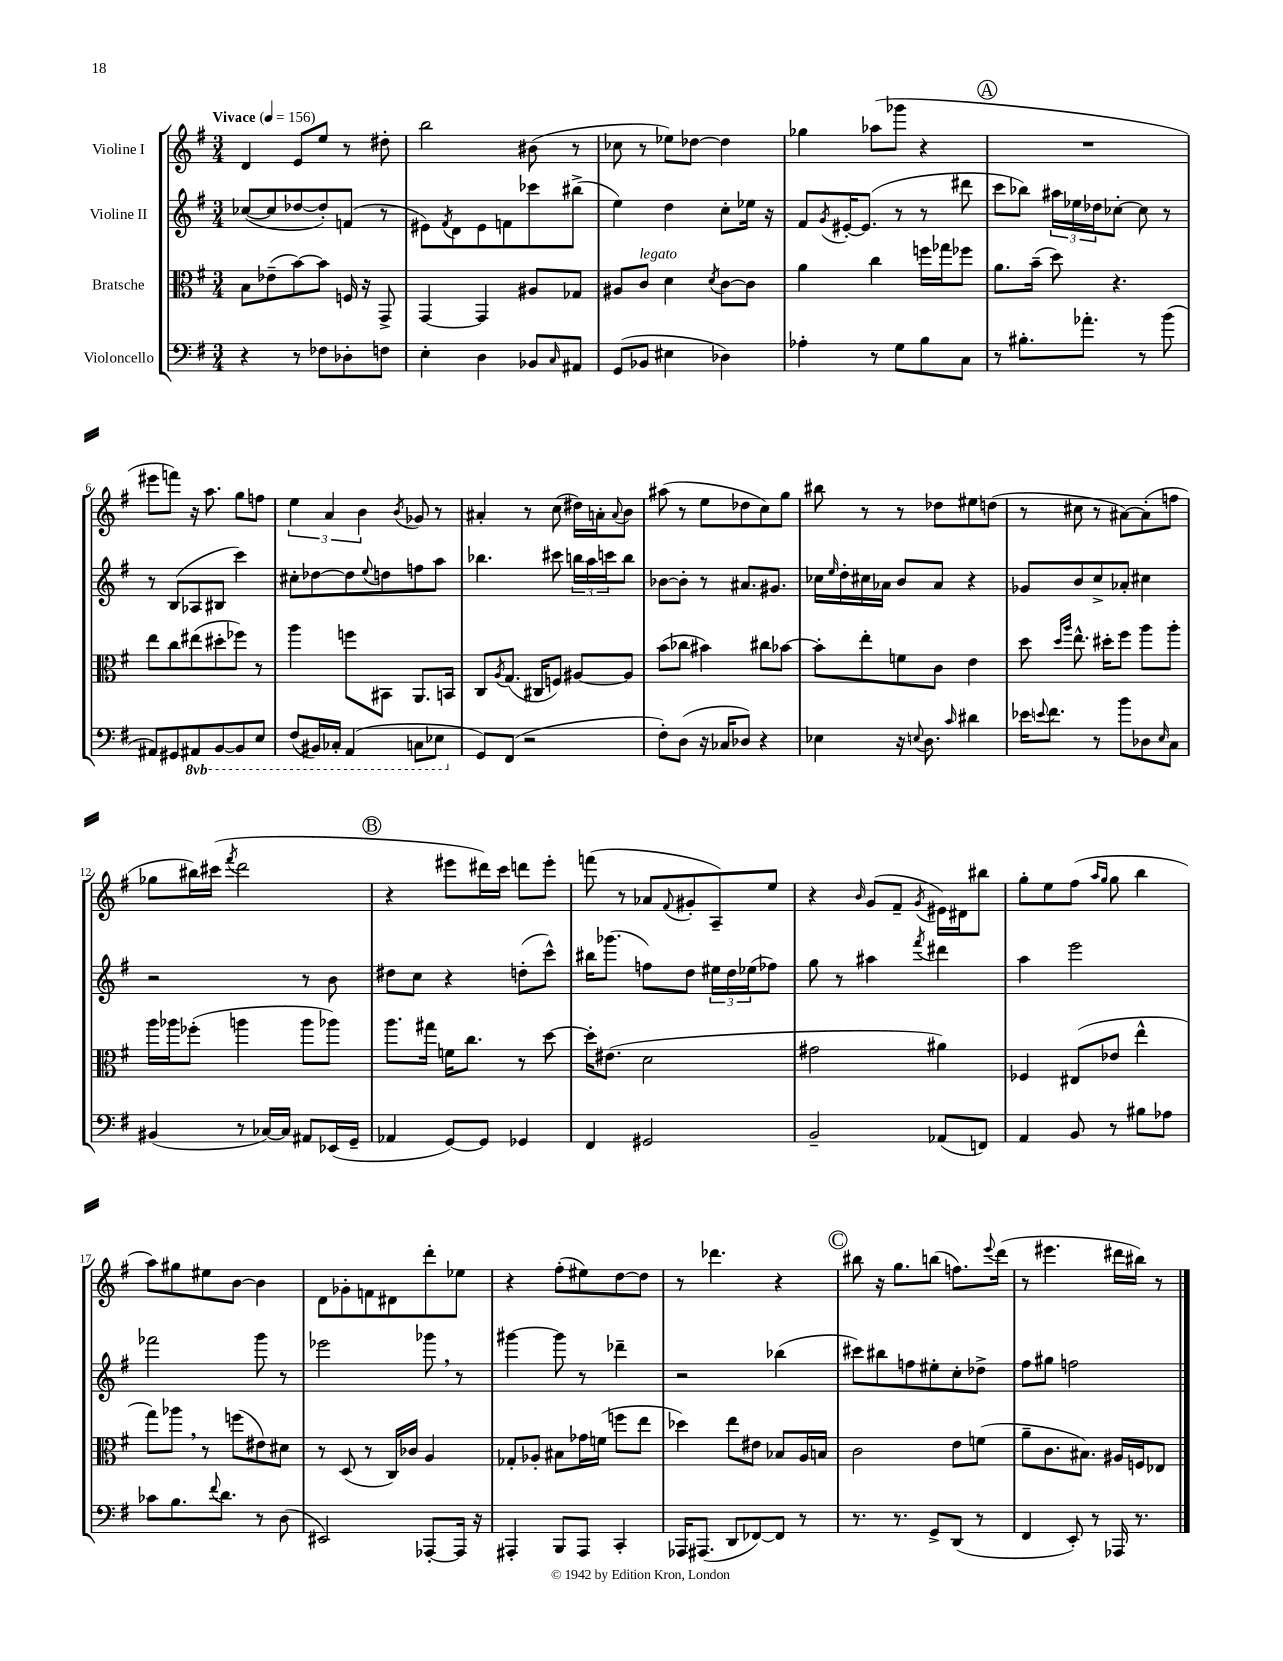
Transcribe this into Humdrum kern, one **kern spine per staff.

**kern	**kern	**kern	**kern
*staff4	*staff3	*staff2	*staff1
*clefF4	*clefC3	*clefG2	*clefG2
*k[f#]	*k[f#]	*k[f#]	*k[f#]
*M3/4	*M3/4	*M3/4	*M3/4
*MM156	*MM156	*MM156	*MM156
4r	8B	([8cc-	4d
.	(8e-~	8cc-]	.
8r	[8b)	[8dd-	8e
8F-	8b]	8dd-'])	8ee
8D-'	16F	(8f	8r
.	16r	.	.
8F	8GG^	8r	8dd#'
=	=	=	=
4E'	[4GG	8e#)	2bb
.	.	8qf#	.
.	.	8d	.
4D	4GG]	8e#	.
.	.	8f	.
8BB-	8A#	8ccc-	(8b#
16qqC	.	.	.
8AA#	8G-	(8bb#^	8r
=	=	=	=
(8GG	8A#	4ee)	8cc-
8BB-	8c	.	8r
4E#	4d	4dd	8ee-)
.	.	.	[8dd-
.	8qd	.	.
4D-)	[8c	8cc'	4dd-]
.	8c]	16ee-	.
.	.	16r	.
=	=	=	=
4A-'	4a	8f#	4gg-
.	.	8qg	.
.	.	[16e#'	.
.	.	(8.e#]	.
8r	4cc	.	(8aa-
8G	.	8r	8ggg-
8B	16ff	8r	4r
.	16gg-	.	.
8C	8ff-	8ddd#	.
=	=	=	=
8r	8.a	8ccc	2.r
8.B#'	.	8bb-)	.
.	(16b~	.	.
.	8dd)	24aa#	.
.	.	24ee-	.
8.a-'	.	.	.
.	.	24dd-	.
.	4.r	[8cc-'	.
8r	.	8cc-]	.
(8b	.	8r	.
=	=	=	=
8AA#)	8ee	8r	8eee#
8GG#	8cc	(8B	8fff)
8AAA#	(8ee#	8A-	16r
.	.	.	8.aa
[8BBB	8dd#'	8B#	.
8BBB]	8ff-)	4ccc)	8gg
8EE	8r	.	8ff
=	=	=	=
(8FF#	4aa	8cc#'	6ee
16BBB#)	.	[8dd-	.
.	.	.	6a
16CC-'	.	.	.
(4AAA	8ff	8dd-]	.
.	.	.	6b
.	.	8qqee	.
.	8BB#	8dd	.
.	.	.	8qb
8CC	8.AA	8ff	8g-
8EE-	.	8aa	8r
.	16BB	.	.
=	=	=	=
8GG)	8C	4.bb-	4a#'
.	8qA	.	.
(8FF#	(8.G	.	.
2r	.	.	8r
.	16C#	.	.
.	8F)	8ccc#	(8cc
.	[8A#	24bb	16dd#)
.	.	24aa	.
.	.	.	16a'
.	.	24ccc	.
.	.	.	8qqa
.	8A#]	8bb	8b
=	=	=	=
8F#')	(8b	[8b-	(8aa#
(8D	8cc-	8b-']	8r
16r	4b#)	8r	8ee
16C-	.	.	.
8D-)	.	8.a#	8dd-
4r	8cc#	.	8cc)
.	.	8.g#	.
.	[8b-	.	8gg
=	=	=	=
4E-	8b-']	16cc-	8bb#
.	.	16qqee	.
.	.	16dd'	.
.	8ee'	16cc#	8r
.	.	16a-	.
16r	8f	8b	8r
8qqE	.	.	.
8.D	.	.	.
.	8c	8a-	8dd-
16qqc	.	.	.
4d#	4e	4r	8ee#
.	.	.	(8dd
=	=	=	=
16e-	8dd	8g-	8r
8qqe	.	.	.
8.f#	.	.	.
.	16qqdd	.	.
.	16qqaa	.	.
.	8.ee^^	8b	8cc#
8r	.	8cc^	8r
.	16dd#'	.	.
8b	8ff#	8a-'	[8a#)
8D-	8aa	4cc#	(8a#']
16qqE	.	.	.
8C	8aa'	.	8ff
=	=	=	=
(4BB#	16aa	2r	8gg-
.	16aa-	.	.
.	(8ff-'	.	16bb#)
.	.	.	(16ccc#
.	.	.	8qfff#
8r	4aa	.	2ddd
[16C-)	.	.	.
16C-]	.	.	.
8AA#	8aa	8r	.
(16EE-	8aa-)	8b	.
16GG~	.	.	.
=	=	=	=
4AA-	8.aa	8dd#	4r
.	.	8cc	.
.	16gg#	.	.
[8GG)	16f	4r	8eee#
.	8.cc	.	.
8GG]	.	.	16ddd#)
.	.	.	16ccc
4GG-	8r	(8dd'	8ddd
.	[8dd	8ccc^^)	8eee#'
=	=	=	=
4FF#	16dd']	16bb#	(8fff
.	(8.e#	(8.ggg-	.
.	.	.	8r
2GG#	2d	8ff)	8a-
.	.	.	8qqf#
.	.	8dd	8g#'
.	.	24ee#	8A~)
.	.	24dd	.
.	.	(24ee-	.
.	.	8ff-)	8ee
=	=	=	=
2BB~	2g#	8gg	4r
.	.	8r	.
.	.	.	16qqb
.	.	4aa#	(8g
.	.	.	8f#~
.	.	8qfff#	8qg
(8AA-	4a#)	4ddd#	16e#)
.	.	.	16d#
8FF)	.	.	8bb#
=	=	=	=
4AA	4F-	4aa	8gg'
.	.	.	8ee
8BB	(8E#	2eee	(8ff#
.	.	.	16qqaa
.	.	.	16qqgg
8r	8e-	.	8gg
8B#	4ee^^	.	4bb
8A-	.	.	.
=	=	=	=
8c-	8gg)	2fff-	8aa)
8.B	8aa-	.	8gg#
.	8r	.	8ee#
8qqf#	.	.	.
8.d	.	.	.
.	(8ff	.	[8b
8r	8e#)	8ggg	4b]
(8D	8d#	8r	.
=	=	=	=
2EE#)	8r	2eee-	8d
.	(8D	.	8g-'
.	8r	.	8f
.	16C)	.	8d#
.	16c-	.	.
[8AAA-'	4A	8ggg-	8ddd'
16AAA-]	.	8r	8ee-
16r	.	.	.
=	=	=	=
4AAA#'	8G-'	[4ggg#	4r
.	8A-'	.	.
8BBB	8B#	8ggg#]	(8ff#'
8AAA#	16g-	8r	8ee#)
.	(16f	.	.
4CC'	8ff	4ddd-~	[8dd
.	8ee	.	8dd]
=	=	=	=
16AAA-	4dd-)	2r	8r
(8.AAA#	.	.	.
.	.	.	4.ddd-
8DD	8ee	.	.
[8FF-)	8e#	.	.
8FF-]	8B-	(4bb-	4r
8r	16A	.	.
.	16B	.	.
=	=	=	=
8.r	2c	8ccc#)	8bb#
.	.	8bb#	16r
8.r	.	.	8.gg
.	.	8ff	.
8GG^	.	8ee#'	(8bb
(8DD	8e	8cc'	8.ff)
8r	(8f	8dd-^	.
.	.	.	8qqeee
.	.	.	(16ddd
=	=	=	=
4FF#	8a~	8ff#	8r
.	8.c	8gg#	4.eee#
8EE')	.	2ff	.
.	8.B#)	.	.
8r	.	.	.
16AAA-	16A#	.	16ddd#
8.r	16F	.	16bb#)
.	8E-	.	8r
==	==	==	==
*-	*-	*-	*-
